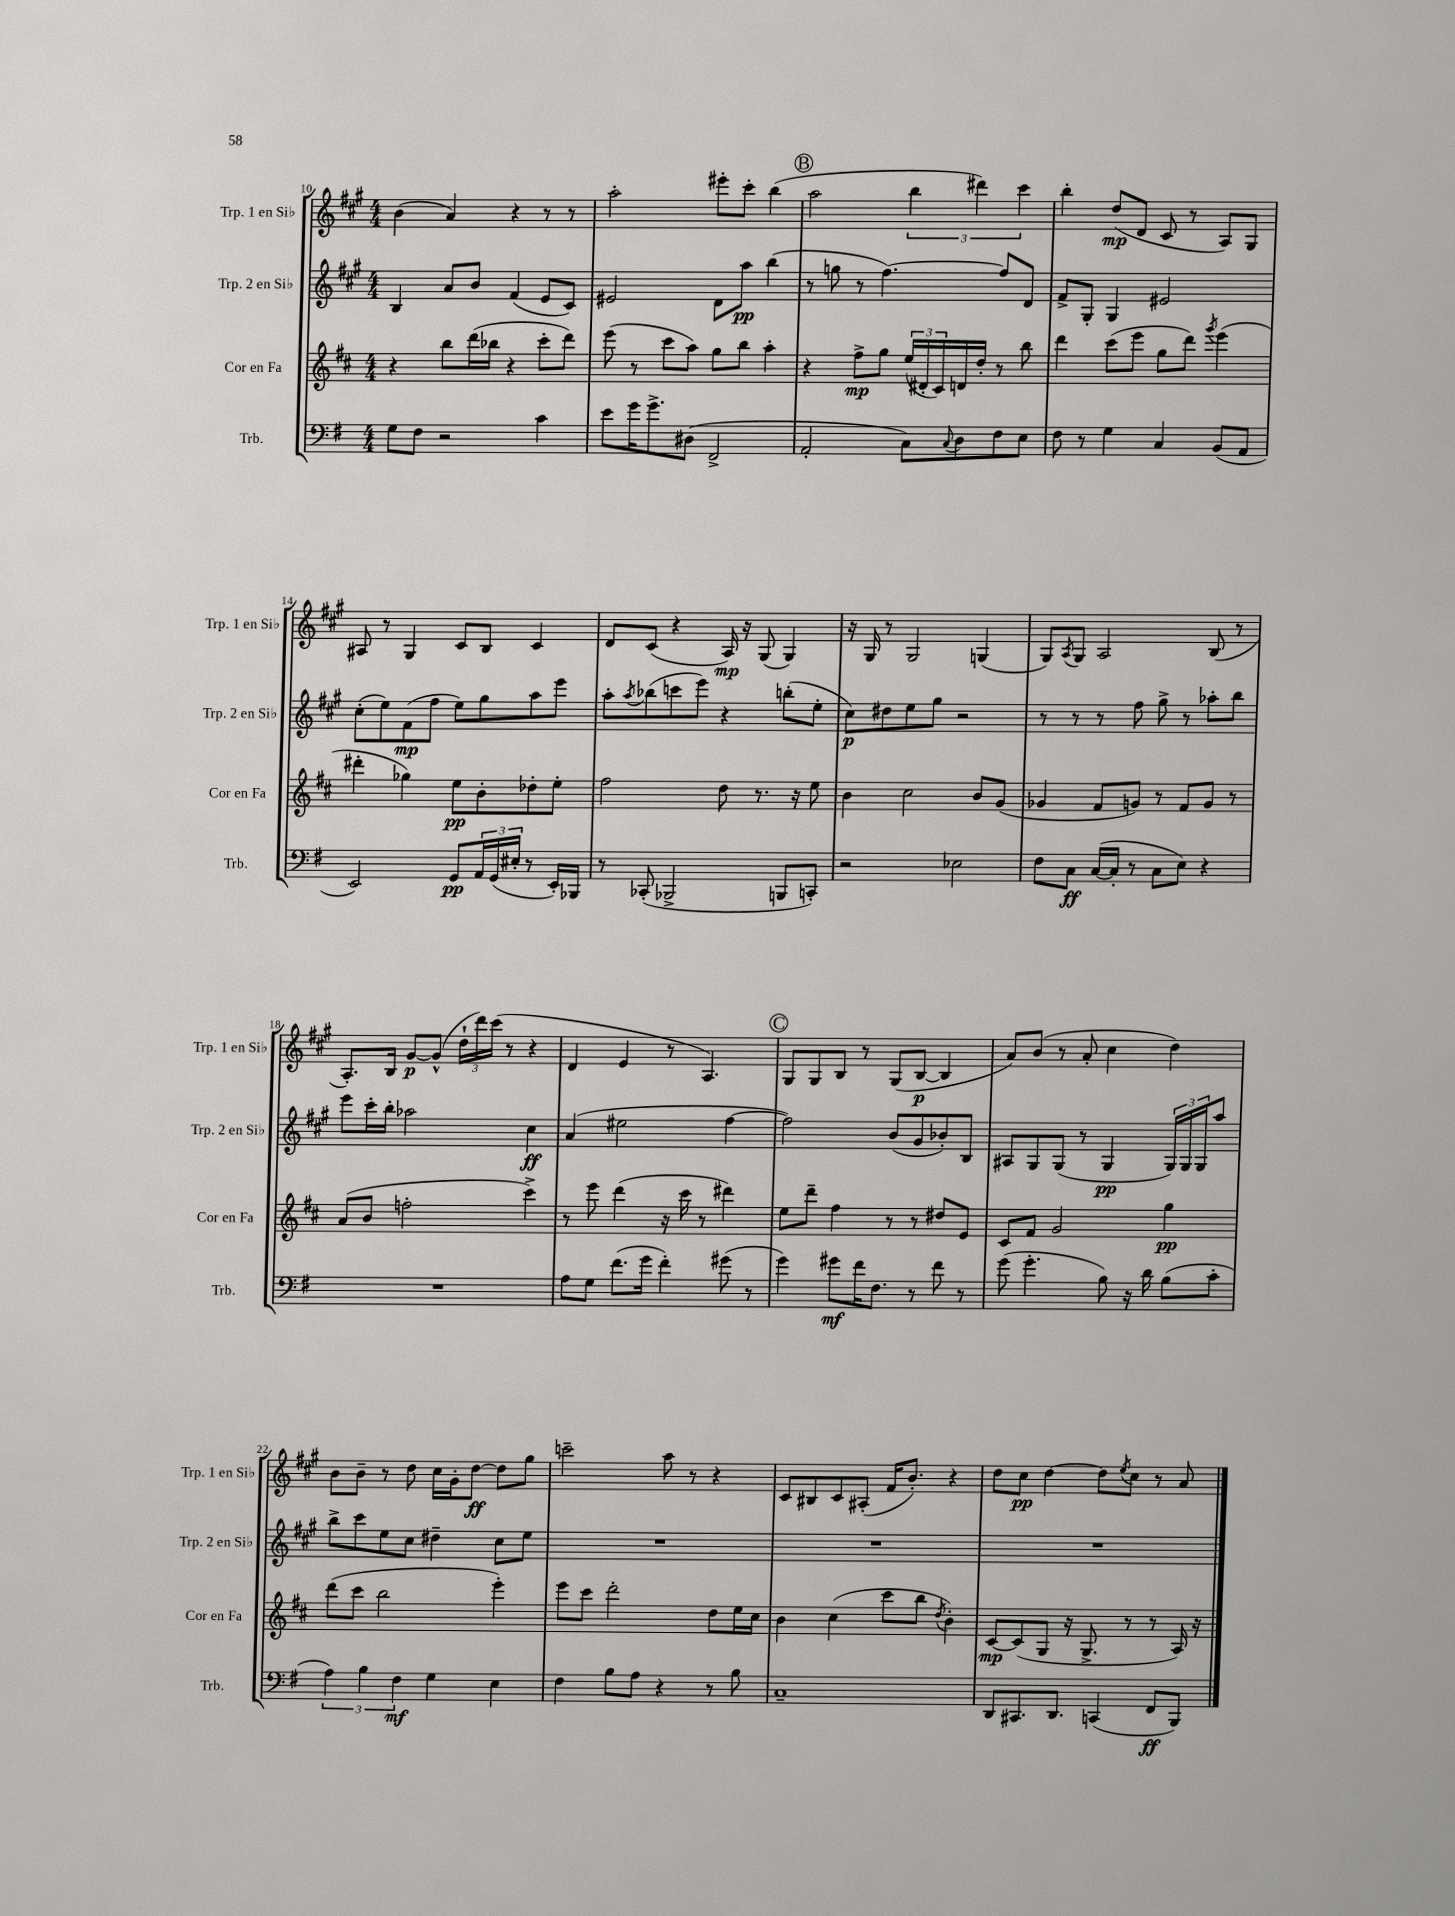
<<
\new StaffGroup <<
\new Staff = "s0" \with { instrumentName = "Trp. 1 en Sib" shortInstrumentName = "Trp. 1 en Sib" } {
    \clef treble \key a \major \numericTimeSignature \time 4/4
    b'4( a'4) r4 r8 r8 |
    a''2-. eis'''8-. cis'''8-. b''4( |
    \mark \markup { \circle "B" } a''2 \tuplet 3/2 { b''4 dis'''4) cis'''4 } |
    b''4-. d''8\mp( d'8 cis'8 r8 a8) gis8 |
    ais8 r8 gis4 cis'8 b8 cis'4 |
    d'8 cis'8( r4 a16\mp) r16 gis8( gis4) |
    r16 gis16 r8 gis2 g4( |
    gis8) \acciaccatura { a8 } gis8 a2 b8( r8 |
    a8.-.) b16 gis'8~\p gis'8-^( \tuplet 3/2 { d''16-! d'''16) cis'''16( } r8 r4 |
    d'4 e'4 r8 a4.) |
    \mark \markup { \circle "C" } gis8 gis8 b8 r8 gis8( b8~\p b4 |
    a'8) b'8( r8 a'8-. cis''4 d''4) |
    b'8 b'8-- r8 d''8 cis''16 gis'16-. d''8~\ff d''8 gis''8 |
    c'''2-- a''8 r8 r4 |
    cis'8 bis8 cis'8 ais8-.( fis'16 b'8.-.) r4 |
    d''8 cis''8\pp d''4~ d''8 \acciaccatura { e''8 } cis''8 r8 a'8 \bar "|." |
}
\new Staff = "s1" \with { instrumentName = "Trp. 2 en Sib" shortInstrumentName = "Trp. 2 en Sib" } {
    \clef treble \key a \major \numericTimeSignature \time 4/4
    b4 a'8 b'8 fis'4( e'8 cis'8) |
    eis'2 d'8 a''8\pp b''4( |
    \mark \markup { \circle "B" } r8 g''8 r8 fis''4.~) fis''8 d'8 |
    fis'8-> gis8-. gis4 eis'2 |
    cis''8-.( e''8) fis'8\mp( fis''8 e''8) gis''8 a''8 e'''8 |
    a''8-. \acciaccatura { a''8 } bes''8( c'''8 e'''8) r4 b''8-.( e''8-. |
    cis''8\p) dis''8 e''8 gis''8 r2 |
    r8 r8 r8 fis''8 gis''8-> r8 aes''8-. b''8 |
    e'''8 cis'''16-. b''16-. aes''2 cis''4\ff |
    a'4( eis''2 fis''4~ |
    \mark \markup { \circle "C" } fis''2) b'8( gis'8 bes'8-.) b8 |
    ais8 gis8 gis8( r8 gis4\pp \tuplet 3/2 { gis16) gis16 gis16 } a''8 |
    b''8-> cis'''8 e''8 cis''8 dis''4-- cis''8 e''8 |
    R1 |
    R1 |
    R1 \bar "|." |
}
\new Staff = "s2" \with { instrumentName = "Cor en Fa" shortInstrumentName = "Cor en Fa" } {
    \clef treble \key d \major \numericTimeSignature \time 4/4
    r4 b''8 d'''16( bes''16 r4 cis'''8-. d'''8) |
    e'''8( r8 cis'''8 a''8) g''8 b''8 a''4-. |
    \mark \markup { \circle "B" } r4 fis''8->\mp g''8 \tuplet 3/2 { e''16( dis'16-. cis'16) } d'16 d''16-. r8 b''8 |
    d'''4 cis'''8( e'''8 g''8 d'''8) \acciaccatura { g'''8 } e'''4( |
    dis'''4-. ges''4) e''8\pp b'8-. des''8-. e''8-. |
    fis''2 d''8 r8. r16 e''8 |
    b'4 cis''2 b'8 g'8( |
    ges'4 fis'8 g'8) r8 fis'8 g'8 r8 |
    a'8( b'8 f''2-. cis'''4->) |
    r8 e'''8 d'''4( r16 cis'''16 r8 dis'''4) |
    \mark \markup { \circle "C" } e''8 d'''8-- fis''4 r8 r8 dis''8 e'8 |
    cis'8 fis'8 g'2 g''4\pp |
    d'''8( cis'''8 b''2 e'''4-.) |
    e'''8 cis'''8 d'''2-. d''8 e''16 cis''16 |
    b'4 cis''4( cis'''8 b''8 \acciaccatura { d''8 } b'4-.) |
    cis'8~\mp cis'8( g8 r16 g8.-> r8 r8 a16) r16 \bar "|." |
}
\new Staff = "s3" \with { instrumentName = "Trb." shortInstrumentName = "Trb." } {
    \clef bass \key g \major \numericTimeSignature \time 4/4
    g8 fis8 r2 c'4 |
    e'8 g'16 g'8.-> dis8( fis,2-> |
    \mark \markup { \circle "B" } a,2-. c8) \appoggiatura { c8 } d8 fis8 e8 |
    fis8 r8 g4 c4 b,8( a,8 |
    e,2) g,8\pp \tuplet 3/2 { a,16 g,16( eis16-. } r8 e,16-.) bes,,16 |
    r8 ces,8-.( bes,,2-> b,,8 c,8-.) |
    r2 ees2 |
    fis8 c8\ff c16~( c16-. r8 c8 e8) r4 |
    R1 |
    a8 g8 fis'8.( g'16 fis'4-.) gis'8( r8 |
    \mark \markup { \circle "C" } g'4) gis'8\mf fis'16 fis8. r8 fis'8 r8 |
    g'8( g'4.-. b8) r16 d'16 b8( c'8-. |
    \tuplet 3/2 { a4) b4 fis4\mf } g4 e4 |
    fis4 b8 a8 r4 r8 b8 |
    c1-- |
    d,8 cis,8. d,8. c,4( fis,8\ff b,,8) \bar "|." |
}
>>
>>
\layout { \context { \Score currentBarNumber = #10 } }
